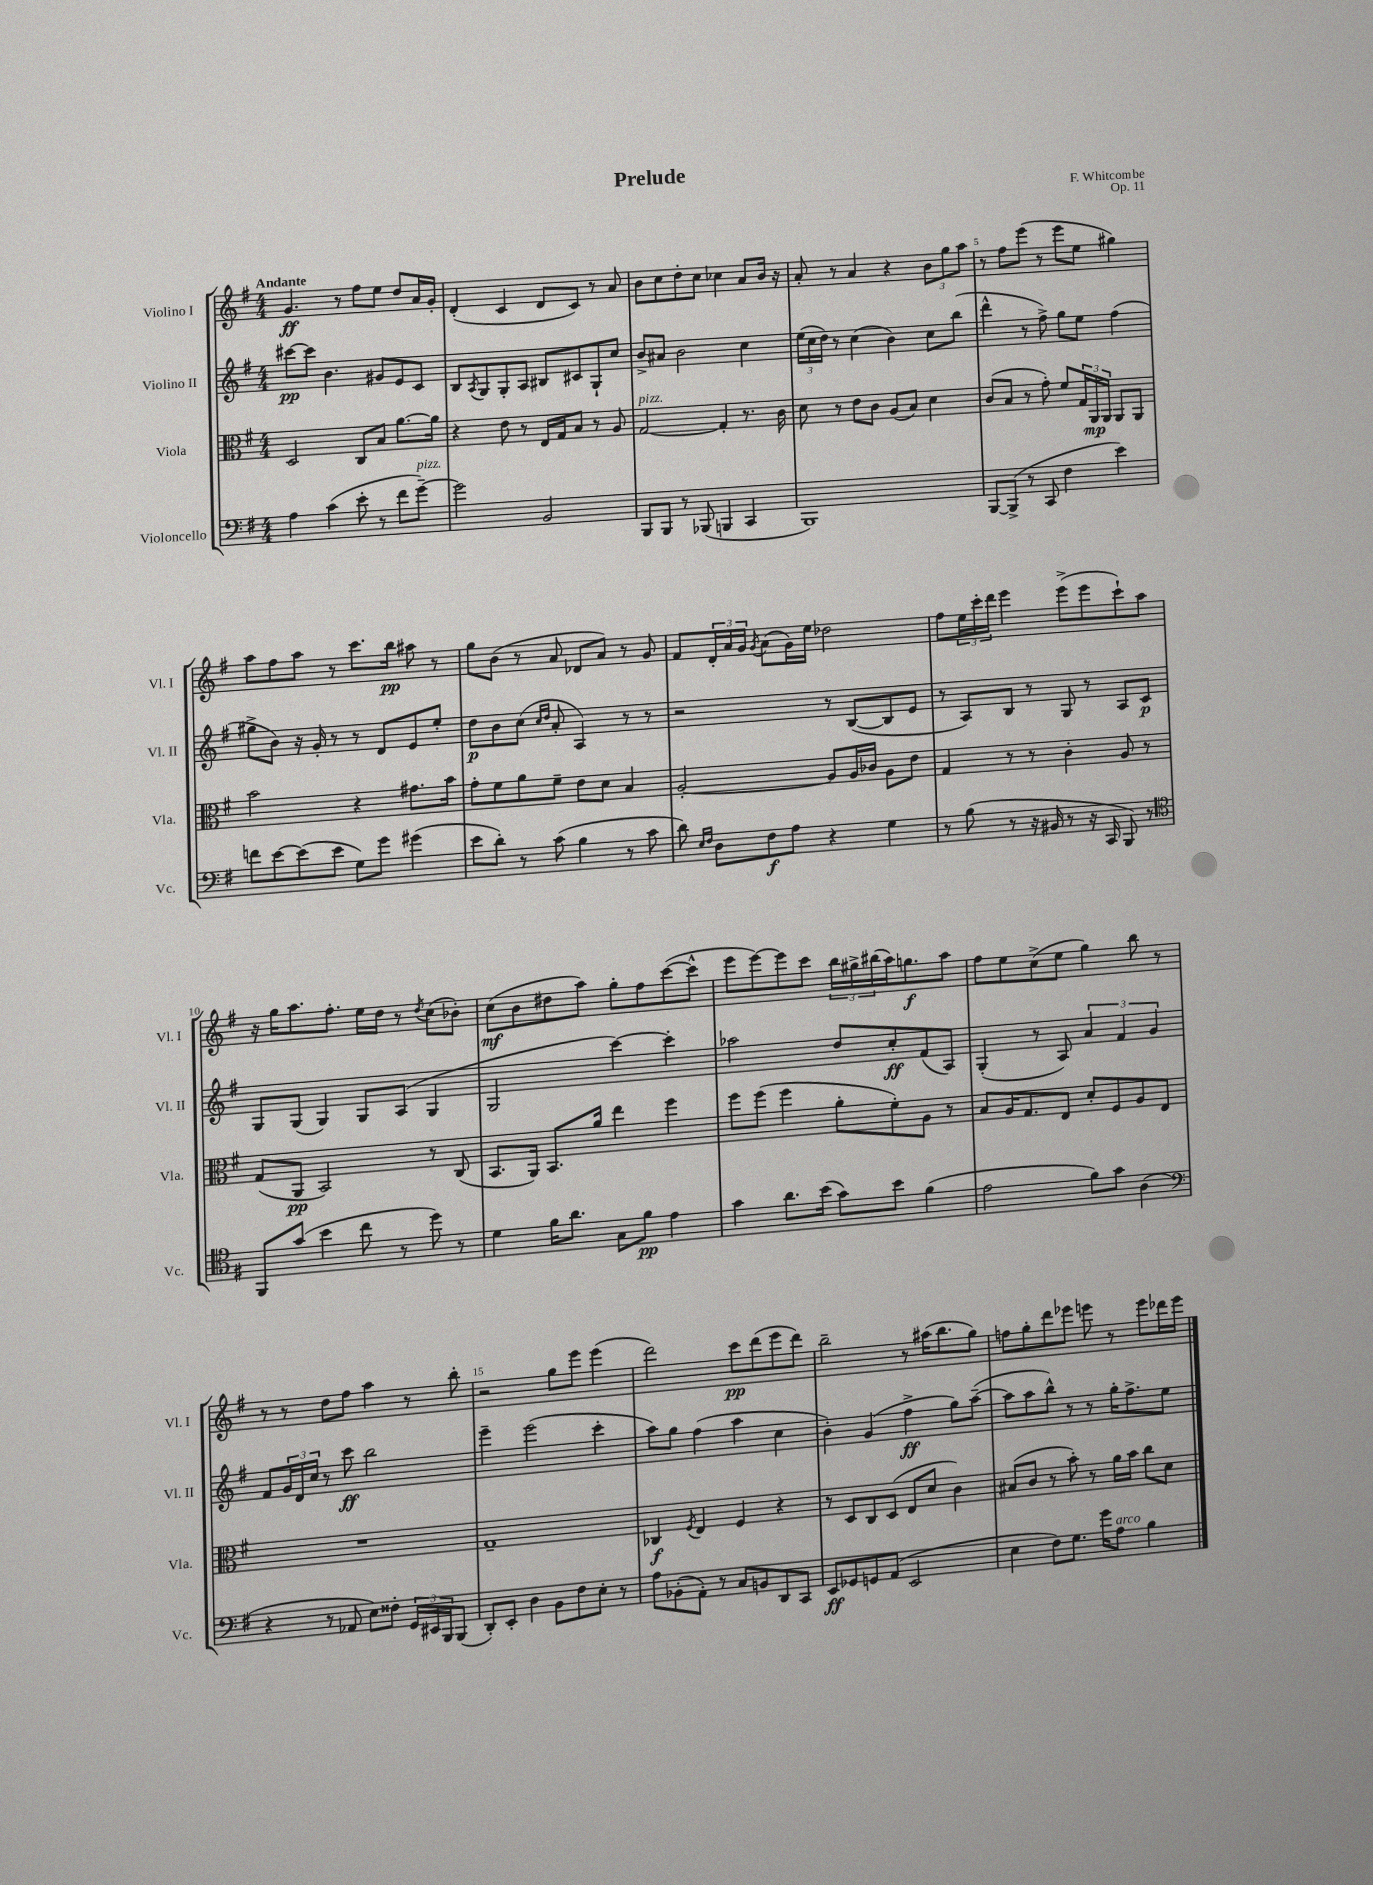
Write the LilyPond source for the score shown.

\header { title = "Prelude" composer = "F. Whitcombe" opus = "Op. 11" }
<<
\new StaffGroup <<
\new Staff = "s0" \with { instrumentName = "Violino I" shortInstrumentName = "Vl. I" } {
    \clef treble \key g \major \numericTimeSignature \time 4/4 \tempo "Andante"
    g'4.\ff r8 fis''8 e''8 d''8 a'16 g'16-. |
    d'4-.( c'4 d'8 c'8) r8 a'8 |
    b'8 c''8 d''8-. c''8 ces''4 a'8 b'16 r16 |
    a'8-. r8 a'4 r4 \tuplet 3/2 { b'8 g''8 a''8 } |
    r8 fis''8 e'''8( r8 e'''8 e''8 gis''4) |
    a''8 fis''8 a''8 r8 c'''8. b''16\pp ais''8 r8 |
    g''8 b'8( r8 a'8 des'8 a'8) r8 g'8 |
    fis'8 \tuplet 3/2 { d'16-. a'16 g'16 } \acciaccatura { g'8 } a'8( g'16) e''16 des''2 |
    fis''8 \tuplet 3/2 { e''16 c'''16-. d'''16 } e'''4 e'''8->( e'''8 c'''8-!) a''8 |
    r16 g''16 a''8. fis''8.-. e''16 d''16 r8 \acciaccatura { d''8 } c''8( bes'8-.) |
    c''8\mf( b'8 dis''8 a''8) g''8-. fis''8 c'''8~( c'''8-^ |
    e'''8 e'''8~) e'''8 c'''8 \tuplet 3/2 { b''16 gis''16-> bis''16( } a''16) g''8.\f a''8 |
    fis''8 e''8 c''8->( e''8 g''4) b''8 r8 |
    r8 r8 d''8 fis''8 a''4 r8 b''8-. |
    r2 g''8 e'''8 e'''4( |
    d'''2) c'''8\pp d'''8( e'''8 d'''8) |
    b''2-- r8 ais''16( b''8. g''8) |
    f''8 g''8-. d'''8 ees'''8 e'''8 r8 e'''8 des'''16 e'''16 \bar "|." |
}
\new Staff = "s1" \with { instrumentName = "Violino II" shortInstrumentName = "Vl. II" } {
    \clef treble \key g \major \numericTimeSignature \time 4/4
    cis'''8~\pp cis'''8 b'4. gis'8 e'8 c'8 |
    b8 \acciaccatura { a8 } g8 g8-. a8 bis8 cis'8 g8-! c''8 |
    b'8-> ais'8 b'2 c''4 |
    \tuplet 3/2 { e''16( c''16 d''16) } r8 c''4( b'4) c''8 b''8( |
    d'''4-^ r8 fis''8->) g''8 e''8 fis''4( |
    gis''8-> b'8) r16 g'16-. r8 r8 d'8 e'8 e''8-. |
    d''8\p b'8 c''8( \grace { c''16 d''16 } a'8-. a4) r8 r8 |
    r2 r8 b8~( b8 e'8 |
    r8 a8) b8 r8 g8 r8 a8 c'8\p |
    g8 g8( g4) g8 a8( g4 |
    g2 c'''4~) c'''4-. |
    aes''2 d''8 c''8-.\ff fis'8( a8) |
    g4-.( r8 a8) \tuplet 3/2 { a'4 fis'4 g'4 } |
    fis'8 \tuplet 3/2 { g'16 d'16 c''16 } r8 c'''8\ff b''2 |
    e'''4-- e'''2( c'''4-. |
    a''8) g''8 fis''4( a''4 c''4 |
    b'4-.) g'4( fis''4->\ff g''8) a''8~--( |
    a''8 a''8 b''8-^) r8 r8 g''16-. fis''8.-> e''8 \bar "|." |
}
\new Staff = "s2" \with { instrumentName = "Viola" shortInstrumentName = "Vla." } {
    \clef alto \key g \major \numericTimeSignature \time 4/4
    d2 c8 b8 a'8.~ a'16 |
    r4 e'8 r8 e16 g16 b8 r8 a8 |
    g2~^\markup { \italic "pizz." } g4-. r8. c'16 |
    d'8 r8 e'8 c'8 a8( b8) d'4 |
    c'8( b8 r8 g'8-.) fis'8 \tuplet 3/2 { g16 a,16\mp a,16 } a,8 a,8 |
    b'2 r4 gis'8. b'16 |
    g'8-. fis'8 a'8 fis'8-- e'8 d'8 b4 |
    a2~-. a8 a16 ces'16 a8 e'8 |
    g4 r8 r8 c'4-. a8 r8 |
    g8( a,8\pp b,2) r8 c8( |
    b,8. a,16) b,8. a'16 e''4 fis''4 |
    fis''8 fis''8( fis''4 a'8-. fis'8-.) a8 r8 |
    b8 a16 g8. e8 d'8-. fis8 a8 e8 |
    R1 |
    g1-- |
    ces4\f \acciaccatura { fis8 } e4 fis4 r4 |
    r8 d8 c8 d8( e8 d'8 c'4) |
    bis8( c'8 r8 b'8-.) r8 a'16 b'16 c''8 d'8 \bar "|." |
}
\new Staff = "s3" \with { instrumentName = "Violoncello" shortInstrumentName = "Vc." } {
    \clef bass \key g \major \numericTimeSignature \time 4/4
    a4 c'4( e'8-. r8 fis'8 g'8~--^\markup { \italic "pizz." }) |
    g'2 b,2 |
    b,,8 b,,8 r8 bes,,8( b,,4 c,4 |
    b,,1) |
    b,,8~ b,,8->( r8 c,8 fis4 e'4) |
    f'8 e'8~ e'8( e'8 g8) g'8 gis'4( |
    e'8 d'8-.) r8 c'8( b4 r8 c'8 |
    d'8) \grace { e16 fis16 } d8 fis8\f a8 r4 g4 |
    r8 b8( r8 r16 bis,16 r8 r16 c,16 b,,8) r8 |
    \clef tenor fis,8 g'8( b'4 c''8 r8 d''8) r8 |
    d'4 fis'16 a'8. g8 fis'8\pp e'4 |
    g'4 a'8. b'16( g'8) b'8 fis'4( |
    e'2 fis'8) g'8 a4( |
    \clef bass r4 r8 aes,8 e8) fisis8-. \tuplet 3/2 { g,16 eis,16 b,,16 } b,,8( |
    d,8-.) e,8-. d4 b,8 fis8 e8-. r8 |
    a8 bes,8-.( a,8-.) r8 c8 b,8 d,8 c,8 |
    e,8\ff ges,8 g,8 a,8( e,2 |
    e4 fis8) g8. g'16 a8^\markup { \italic "arco" } b4 \bar "|." |
}
>>
>>
\layout { \context { \Score \override BarNumber.break-visibility = ##(#f #t #t) barNumberVisibility = #(every-nth-bar-number-visible 5) } }
